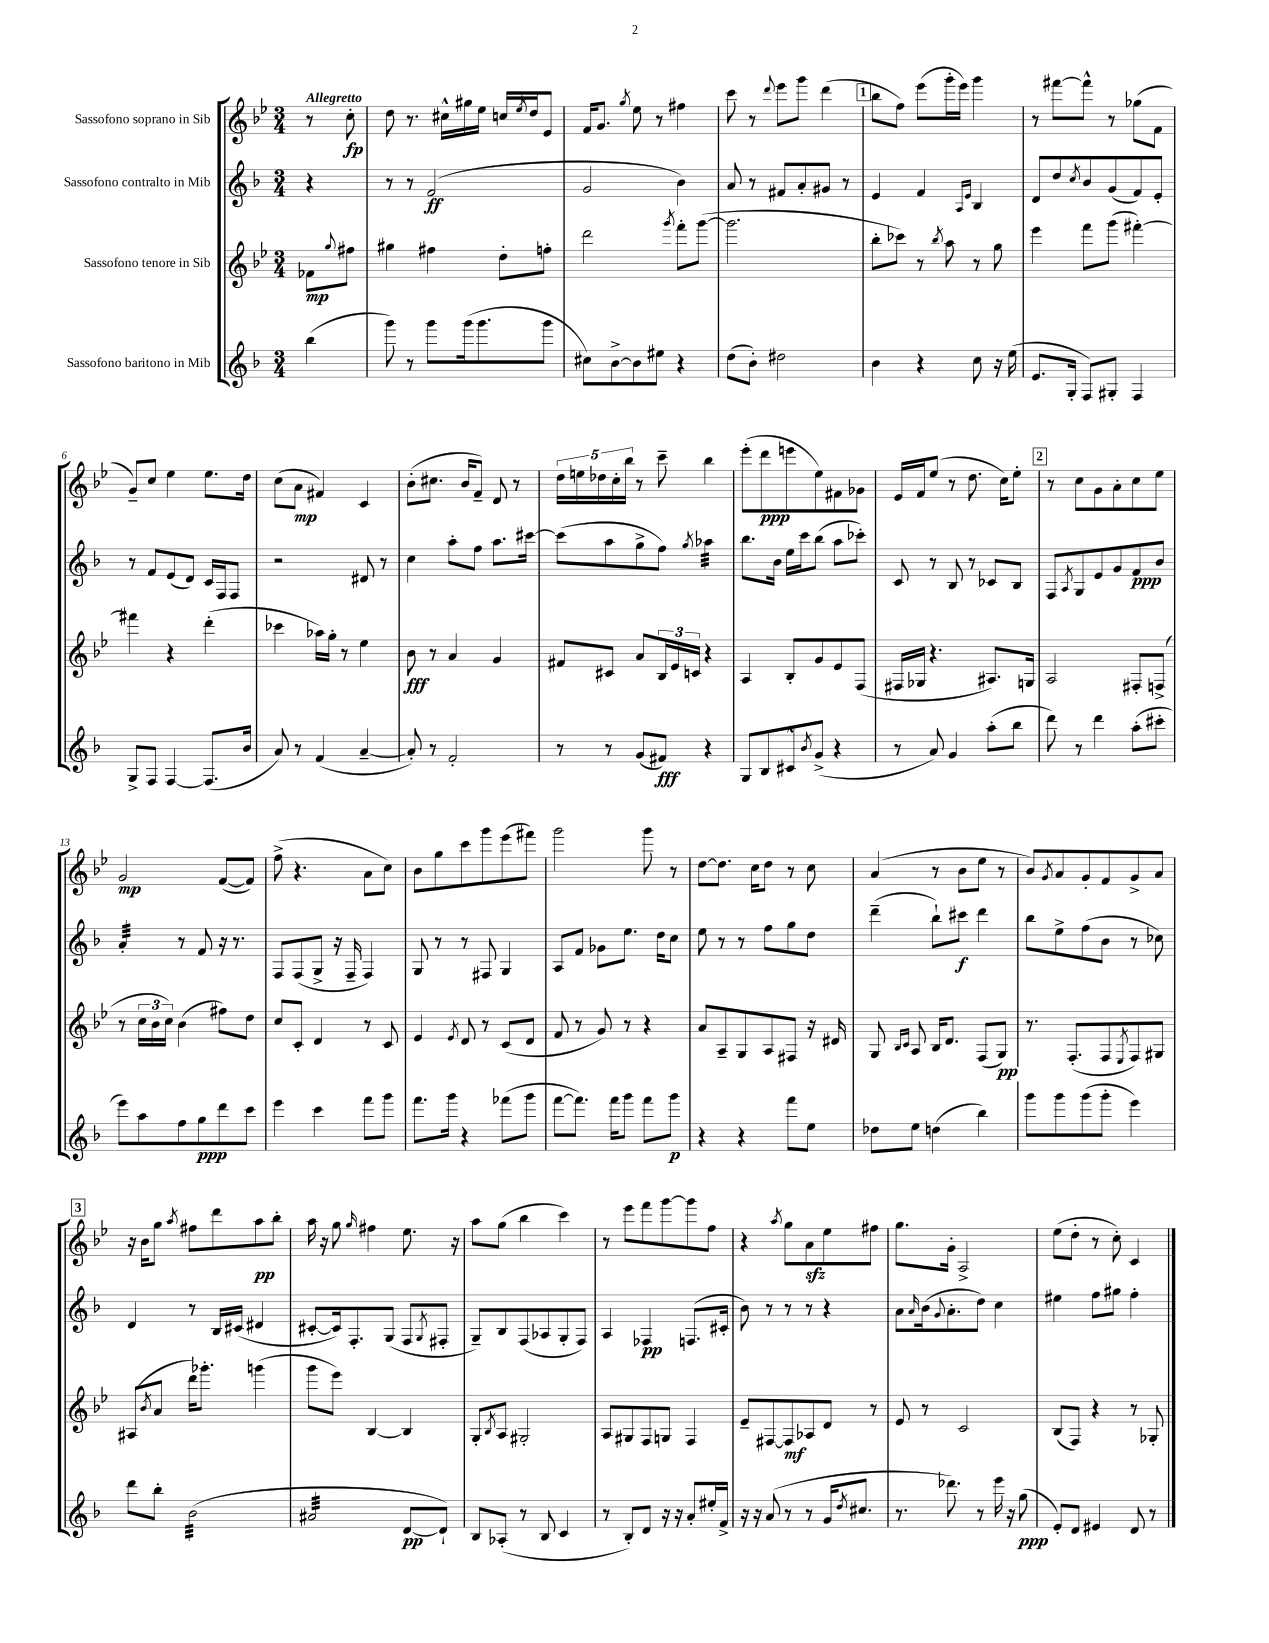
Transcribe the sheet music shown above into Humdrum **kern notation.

**kern	**kern	**kern	**kern
*staff4	*staff3	*staff2	*staff1
*clefG2	*clefG2	*clefG2	*clefG2
*k[b-]	*k[b-e-]	*k[b-]	*k[b-e-]
*M3/4	*M3/4	*M3/4	*M3/4
(4bb-\	8f-\L	4r	8r
.	8qqgg/	.	.
.	8ff#\J	.	8cc'\
=	=	=	=
8ggg\)	4gg#\	8r	8dd\
8r	.	8r	8.r
8ggg\L	4ff#\	(2f/	.
.	.	.	16cc#^^\LL
(16ggg\k	.	.	16gg#\
8.ggg\	.	.	16ee-\JJ
.	8dd'\L	.	16cc/LL
.	.	.	8qee-/
.	.	.	16dd/J
8ggg\J	8ff'\J	.	8e-/J
=	=	=	=
8cc#\L)	2ddd\	2g/	16f/LK
.	.	.	8.g/J
[8b-^\	.	.	.
.	.	.	8qgg/
8b-\]	.	.	8ee-\
8ee#\J	.	.	8r
.	8qggg/	.	.
4r	8fff'\L	4b-\)	4ff#\
.	([8ggg\J	.	.
=	=	=	=
(8dd\L	2.ggg\]	8a/	8ccc\
8b-'\J)	.	8r	8r
.	.	.	8qqddd/
2dd#\	.	8f#/L	8eee-\L
.	.	8a'/	8ggg\J
.	.	8g#/J	(4ddd\
.	.	8r	.
=	=	=	=
4b-\	8bb-'\L	4e/	8bb-\L
.	8ccc-\J)	.	8ff\J)
4r	8r	4f/	(8eee-\L
.	8qbb-/	.	.
.	8aa\	.	16ggg'\L
.	.	.	16eee-\JJ)
.	.	16qqA/LL	.
.	.	16qqe/JJ	.
8cc\	8r	4B-/	4ggg\
16r	8gg\	.	.
(16ee\	.	.	.
=	=	=	=
8.e/L	4eee-\	8d/L	8r
.	.	8dd/	[8fff#\L
16G'/Jk	.	.	.
.	.	8qcc/	.
8F/L)	8fff\L	8b-/	8fff#^^\]J
8G#'/J	(8ggg\J	(8g/	8r
4F/	[4fff#'\)	8f/)	(8gg-\L
.	.	8e'/J	8f\J
=	=	=	=
8G^/L	4fff#\]	8r	8g~/L)
8F/J	.	8f/L	8cc/J
[4F/	4r	(8e/	4ee-\
.	.	8d/J)	.
(8.F/]L	(4ddd'\	16c/LL	8.ee-\L
.	.	16F/J	.
.	.	8F/J	.
16b-/Jk	.	.	16dd\Jk
=	=	=	=
8a/)	4ccc-\	2r	(8cc\L
8r	.	.	8a\J
(4f/	16aa-\LL)	.	4f#/)
.	16gg'\JJ	.	.
.	8r	.	.
[4a~/	4ee-\	8d#/	4c/
.	.	8r	.
=	=	=	=
8a'/])	8b-\	4cc\	(8b-'\L
8r	8r	.	8.cc#\J
2f'/	4a/	8aa'\L	.
.	.	.	16b-/LK
.	.	8ff\J	8f~/J)
.	4g/	8.aa\L	8d/
.	.	.	8r
.	.	[16ccc#\Jk	.
=	=	=	=
8r	8f#/L	(8ccc#\]L	20dd\LL
.	.	.	20ee\
.	.	.	20dd-\
8r	8c#/J	8aa\	.
.	.	.	20cc'\
.	.	.	20bb-\JJ
(8g/L	8a/L	8gg^\	8r
8f#/J)	24B-/L	8ff\J)	8ccc~\
.	24e-/	.	.
.	24c/JJ	.	.
.	.	8qgg/	.
4r	4r	4aa-\	4bb-\
=	=	=	=
8G/L	4A/	8.bb-\L	(8eee-'\L
8B-/	.	.	8ddd\
.	.	16b-\Jk	.
8c#^^/	8B-'/L	16ee\LL	8eee\
.	.	16ccc\J	.
8qb-/	.	.	.
(8g^/J	8g/	(8bb-\J	8ee-\)
4r	8e-/	8aa\L	8f#\
.	(8F/J	8ccc-'\J)	8g-\J
=	=	=	=
8r	16F#/LL	8c/	16e-/LL
.	16G-/JJ	.	16f/J
8a/)	4.r	8r	(8ee-/J
4g/	.	8B-/	8r
.	.	8r	8.dd\
(8aa'\L	8.A#/L)	8c-/L	.
.	.	.	16cc\LK)
8bb-\J	.	8B-/J	8ee-'\J
.	16G/Jk	.	.
=	=	=	=
8ddd\)	2A/	8F/L	8r
.	.	8qA/	.
8r	.	8G/	8cc\L
4ddd\	.	8e/	8g\
.	.	8g/	8a'\
(8aa'\L	8F#'/L	8f/	8cc\
8ccc#'\J	(8F^/J	8b-/J	8ee-\J
=	=	=	=
8eee\L)	8r	4a'/	2g/
8aa\	24cc\LL	.	.
.	24b-\	.	.
.	24cc\JJ)	.	.
8ff\	(4b-\	8r	.
8gg\	.	8f/	.
8ddd\	8ff#\L)	16r	([8f/L
.	.	8.r	.
8ccc\J	8dd\J	.	8f/]J)
=	=	=	=
4eee\	8cc/L	8F/L	(8ff^\
.	8c'/J	(8F/	4.r
4ccc\	4d/	8G^/J	.
.	.	16r	.
.	.	16F~/	.
8fff\L	8r	4F/)	8a\L
8ggg\J	8c/	.	8cc\J)
=	=	=	=
8.fff\L	4e-/	8G/	8b-\L
.	.	8r	8gg\
16ggg\Jk	.	.	.
.	8qe-/	.	.
4r	8d/	8r	8ccc\
.	8r	8F#/	8ggg\
(8fff-\L	(8c/L	4G/	(8eee-\
8ggg\J	8d/J	.	8fff#\J)
=	=	=	=
[8fff\L	8f/	8A/L	2ggg\
8.fff\]J)	8r	8f/J	.
.	8g/)	8g-\L	.
16fff\LK	.	.	.
8ggg\J	8r	8.ee\J	.
8fff\L	4r	.	8ggg\
.	.	16dd\LK	.
8ggg\J	.	8cc\J	8r
=	=	=	=
4r	8a/L	8ee\	[8dd\L
.	8A~/	8r	8.dd\]J
4r	8G/	8r	.
.	.	.	16cc\LK
.	8A/	8ff\L	8dd\J
8fff\L	8F#/J	8gg\	8r
8ee\J	16r	8dd\J	8cc\
.	16d#/	.	.
=	=	=	=
8dd-\L	8G/	(4ddd~\	(4a/
.	16qqB-/LL	.	.
.	16qqc/JJ	.	.
8ee\J	8A/	.	.
(4dd\	16B-/LK	8bb-`\L)	8r
.	8.d/J	.	.
.	.	8ccc#\J	8b-\L
4bb-\)	(8F/L	4ddd\	8ee-\J
.	8G/J)	.	8r
=	=	=	=
8ggg\L	8.r	8bb-\L	8b-/L)
.	.	.	8qg/
8ggg\	.	8ee^\	8a/
.	(8.F'/L	.	.
(8ggg\	.	(8ff\	8g'/
8ggg'\J	8F/	8b-\J	8f/
.	8qE-/	.	.
4eee\)	8F/)	8r	8g^/
.	8G#/J	8cc-\)	8a/J
=	=	=	=
8ddd\L	(8A#/L	4d/	16r
.	.	.	16b-\LK
.	8qb-/	.	.
8bb-'\J	8a/J	.	8gg\J
.	.	.	8qaa/
(2b-\	16ddd\LK)	8r	8ff#\L
.	8.ggg-'\J	.	.
.	.	16B-/LL	8ddd\
.	.	(16c#/JJ	.
.	(4ggg\	4d#/	8aa\
.	.	.	8bb-'\J
=	=	=	=
2a#/	8ggg\L	[8c#'/L	16aa\
.	.	.	16r
.	8eee-\J)	16c#/]k)	8gg\
.	.	8.F'/	.
.	.	.	16qqgg/
.	[4B-/	.	4ff#\
.	.	(8G/J	.
[8d/L	4B-/]	8F/L	8.ee-\
.	.	8qG/	.
8d`/]J)	.	8F#'/J	.
.	.	.	16r
=	=	=	=
8B-/L	8G'/L	8G~/L)	8aa\L
.	8qB-/	.	.
(8A-'/J	8A/J	8B-/	(8gg\J
8r	2G#'/	(8F/	4bb-\
8B-/	.	8A-/	.
4c/	.	8G'/	4ccc\)
.	.	8F/J)	.
=	=	=	=
8r	8A/L	4A/	8r
8B-'/L)	8G#/	.	8eee-\L
8d/J	8F/	4F-/	8fff\
16r	8G/J	.	[8ggg\
16r	.	.	.
8a'/L	4F/	(8.F/L	8ggg\]
16ee#'/L	.	.	8ff\J
16f^/JJ	.	16c#'/Jk	.
=	=	=	=
16r	8e-~/L	8b-\)	4r
16r	.	.	.
(8a/	[8F#/	8r	.
.	.	.	8qaa/
8r	8F#/]	8r	8gg\L
8r	8A-/	8r	8a\
16g/LK	8d/J	4r	8ee-\
8qdd/	.	.	.
8.cc#/J	.	.	.
.	8r	.	8ff#\J
=	=	=	=
8.r	8e-/	8a\L	8.gg\L
.	.	16qqa/	.
.	8r	(16b-\k	.
.	.	8qqg/	.
8.ddd-\)	.	8.a'\	16g'\Jk
.	2c/	.	2A^/
8r	.	8dd\J)	.
16eee\	.	4cc\	.
16r	.	.	.
(8gg\	.	.	.
=	=	=	=
8e'/L)	(8B-/L	4ee#\	(8ee-\L
8d/J	8F/J)	.	8dd'\J
4e#/	4r	8ff\L	8r
.	.	8gg#\J	8cc'\)
8d/	8r	4ff'\	4c/
8r	8G-'/	.	.
==	==	==	==
*-	*-	*-	*-
